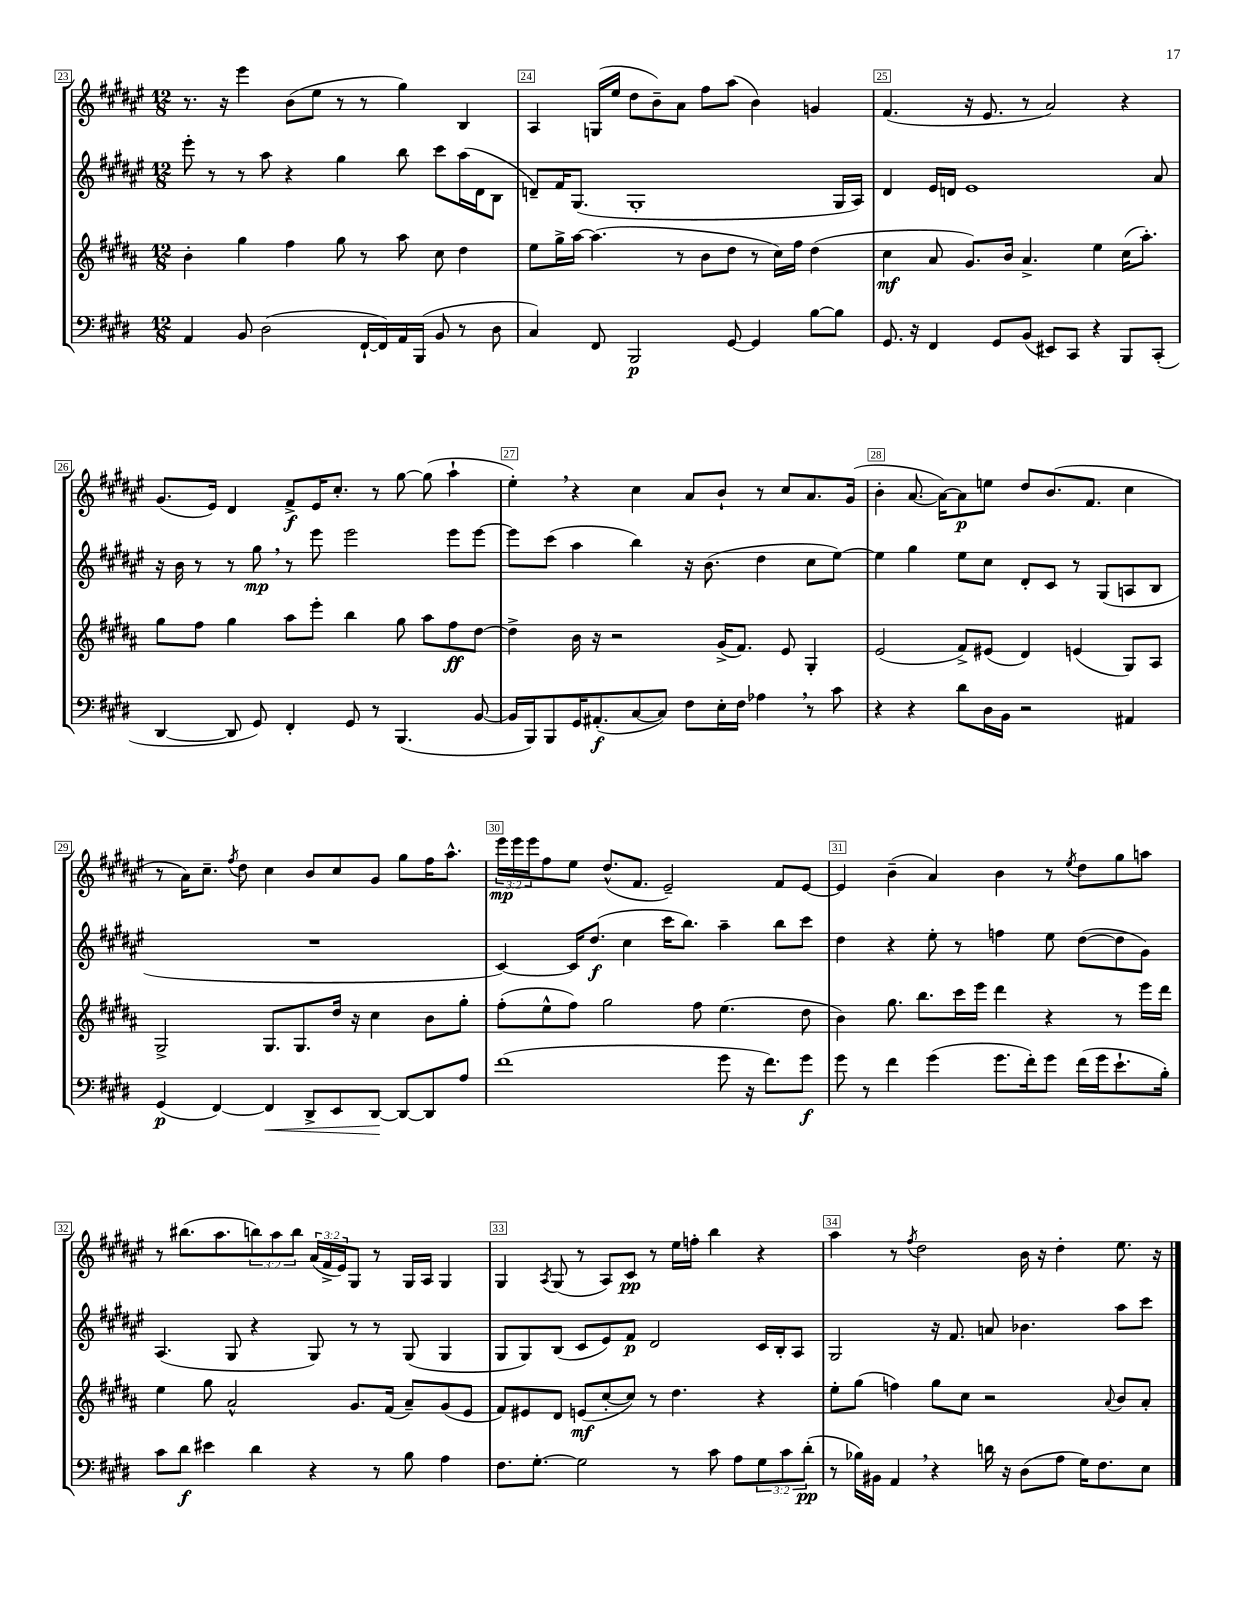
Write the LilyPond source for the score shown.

<<
\new StaffGroup <<
\new Staff = "s0" {
    \clef treble \key fis \major \numericTimeSignature \time 12/8 \override Staff.TupletNumber.text = #tuplet-number::calc-fraction-text
    r8. r16 eis'''4 b'8( eis''8 r8 r8 gis''4) b4 |
    ais4 g16( eis''16 dis''8 b'8--) ais'8 fis''8 ais''8( b'4) g'4 |
    fis'4.( r16 eis'8. r8 ais'2) r4 |
    gis'8.( eis'16) dis'4 fis'8->\f eis'16 cis''8.-. r8 gis''8~ gis''8( ais''4-! |
    eis''4-.) \breathe r4 cis''4 ais'8 b'8-! r8 cis''8 ais'8. gis'16( |
    b'4-. ais'8.~ ais'16~) ais'8\p e''8 dis''8 b'8.( fis'8. cis''4 |
    r8 ais'16) cis''8.-- \acciaccatura { fis''8 } dis''8 cis''4 b'8 cis''8 gis'8 gis''8 fis''16 ais''8.-^ |
    \tuplet 3/2 { eis'''16\mp eis'''16 eis'''16 } fis''8 eis''8 dis''8.-^( fis'8. eis'2--) fis'8 eis'8~ |
    eis'4 b'4--( ais'4) b'4 r8 \acciaccatura { eis''8 } dis''8 gis''8 a''8 |
    r8 bis''8.( ais''8. \tuplet 3/2 { b''8) ais''8 b''8 } \tuplet 3/2 { ais'16( fis'16-> eis'16) } gis8 r8 gis16 ais16 gis4 |
    gis4 \acciaccatura { ais8 } gis8( r8 ais8) cis'8\pp r8 eis''16 f''16-. b''4 r4 |
    ais''4 r8 \acciaccatura { fis''8 } dis''2 b'16 r16 dis''4-. eis''8. r16 \bar "|." |
}
\new Staff = "s1" {
    \clef treble \key fis \major \numericTimeSignature \time 12/8
    eis'''8-. r8 r8 ais''8 r4 gis''4 b''8 cis'''8 ais''16( dis'16 b8 |
    d'8--) fis'16 gis8.( gis1-. gis16 ais16) |
    dis'4 eis'16 d'16 eis'1 ais'8 |
    r16 b'16 r8 r8 gis''8\mp \breathe r8 eis'''8 eis'''2 eis'''8 eis'''8~ |
    eis'''8 cis'''8( ais''4 b''4) r16 b'8.( dis''4 cis''8 eis''8~) |
    eis''4 gis''4 eis''8 cis''8 dis'8-. cis'8 r8 gis8( a8 b8 |
    R1. |
    cis'4~) cis'16 dis''8.\f( cis''4 cis'''16 b''8.) ais''4-- b''8 cis'''8 |
    dis''4 r4 eis''8-. r8 f''4 eis''8 dis''8~( dis''8 gis'8) |
    ais4.( gis8 r4 gis8) r8 r8 gis8( gis4 |
    gis8 gis8) b8( cis'8 eis'8) fis'8\p dis'2 cis'16 b16-. ais8 |
    gis2 r16 fis'8. a'8 bes'4. ais''8 cis'''8 \bar "|." |
}
\new Staff = "s2" {
    \clef treble \key b \major \numericTimeSignature \time 12/8
    b'4-. gis''4 fis''4 gis''8 r8 ais''8 cis''8 dis''4 |
    e''8 gis''16-> ais''16~ ais''4.( r8 b'8 dis''8 r8 cis''16) fis''16 dis''4( |
    cis''4\mf ais'8 gis'8.) b'16 ais'4.-> e''4 cis''16( ais''8.-.) |
    gis''8 fis''8 gis''4 ais''8 e'''8-. b''4 gis''8 ais''8 fis''8\ff dis''8~ |
    dis''4-> b'16 r16 r2 gis'16->( fis'8.) e'8 gis4-. |
    e'2( fis'8->) eis'8( dis'4) e'4( gis8) ais8 |
    gis2-> gis8. gis8. dis''16 r16 cis''4 b'8 gis''8-. |
    fis''8-.( e''8-^ fis''8) gis''2 fis''8 e''4.( dis''8 |
    b'4) gis''8. b''8. cis'''16 e'''16 dis'''4 r4 r8 e'''16 dis'''16 |
    e''4 gis''8 ais'2-^ gis'8. fis'16( ais'8--) gis'8( e'8 |
    fis'8) eis'8 dis'8 e'8\mf( cis''8~-. cis''8) r8 dis''4. r4 |
    e''8-. gis''8( f''4) gis''8 cis''8 r2 \appoggiatura { ais'8 } b'8 ais'8-. \bar "|." |
}
\new Staff = "s3" {
    \clef bass \key e \major \numericTimeSignature \time 12/8 \override Staff.TupletNumber.text = #tuplet-number::calc-fraction-text
    a,4 b,8 dis2( fis,16~-! fis,16) a,16 b,,16( b,8 r8 dis8 |
    cis4) fis,8 b,,2\p gis,8~ gis,4 b8~ b8 |
    gis,8. r16 fis,4 gis,8 b,8( eis,8) cis,8 r4 b,,8 cis,8-.( |
    dis,4~ dis,8 gis,8) fis,4-. gis,8 r8 b,,4.( b,8~ |
    b,16 b,,16) b,,8 gis,16 ais,8.-.\f( cis8~ cis8) fis8 e16-. fis16 aes4 \breathe r8 cis'8 |
    r4 r4 dis'8 dis16 b,16 r2 ais,4 |
    gis,4\p( fis,4~) fis,4\< dis,8-> e,8 dis,8~\! dis,8~ dis,8 a8 |
    fis'1( gis'8 r16 fis'8.) gis'8\f |
    gis'8 r8 fis'4 gis'4( gis'8. fis'16-.) gis'8 fis'16( gis'16 e'8.-! b16-.) |
    cis'8 dis'8\f eis'4 dis'4 r4 r8 b8 a4 |
    fis8. gis8.~-. gis2 r8 cis'8 a8 \tuplet 3/2 { gis8 cis'8 dis'8-.\pp( } |
    r8 bes16) bis,16 a,4 \breathe r4 d'16 r16 dis8( a8 gis16) fis8. e8 \bar "|." |
}
>>
>>
\layout { \context { \Score currentBarNumber = #23 \override BarNumber.break-visibility = ##(#f #t #t) barNumberVisibility = #all-bar-numbers-visible \override BarNumber.stencil = #(make-stencil-boxer 0.1 0.3 ly:text-interface::print) } }
